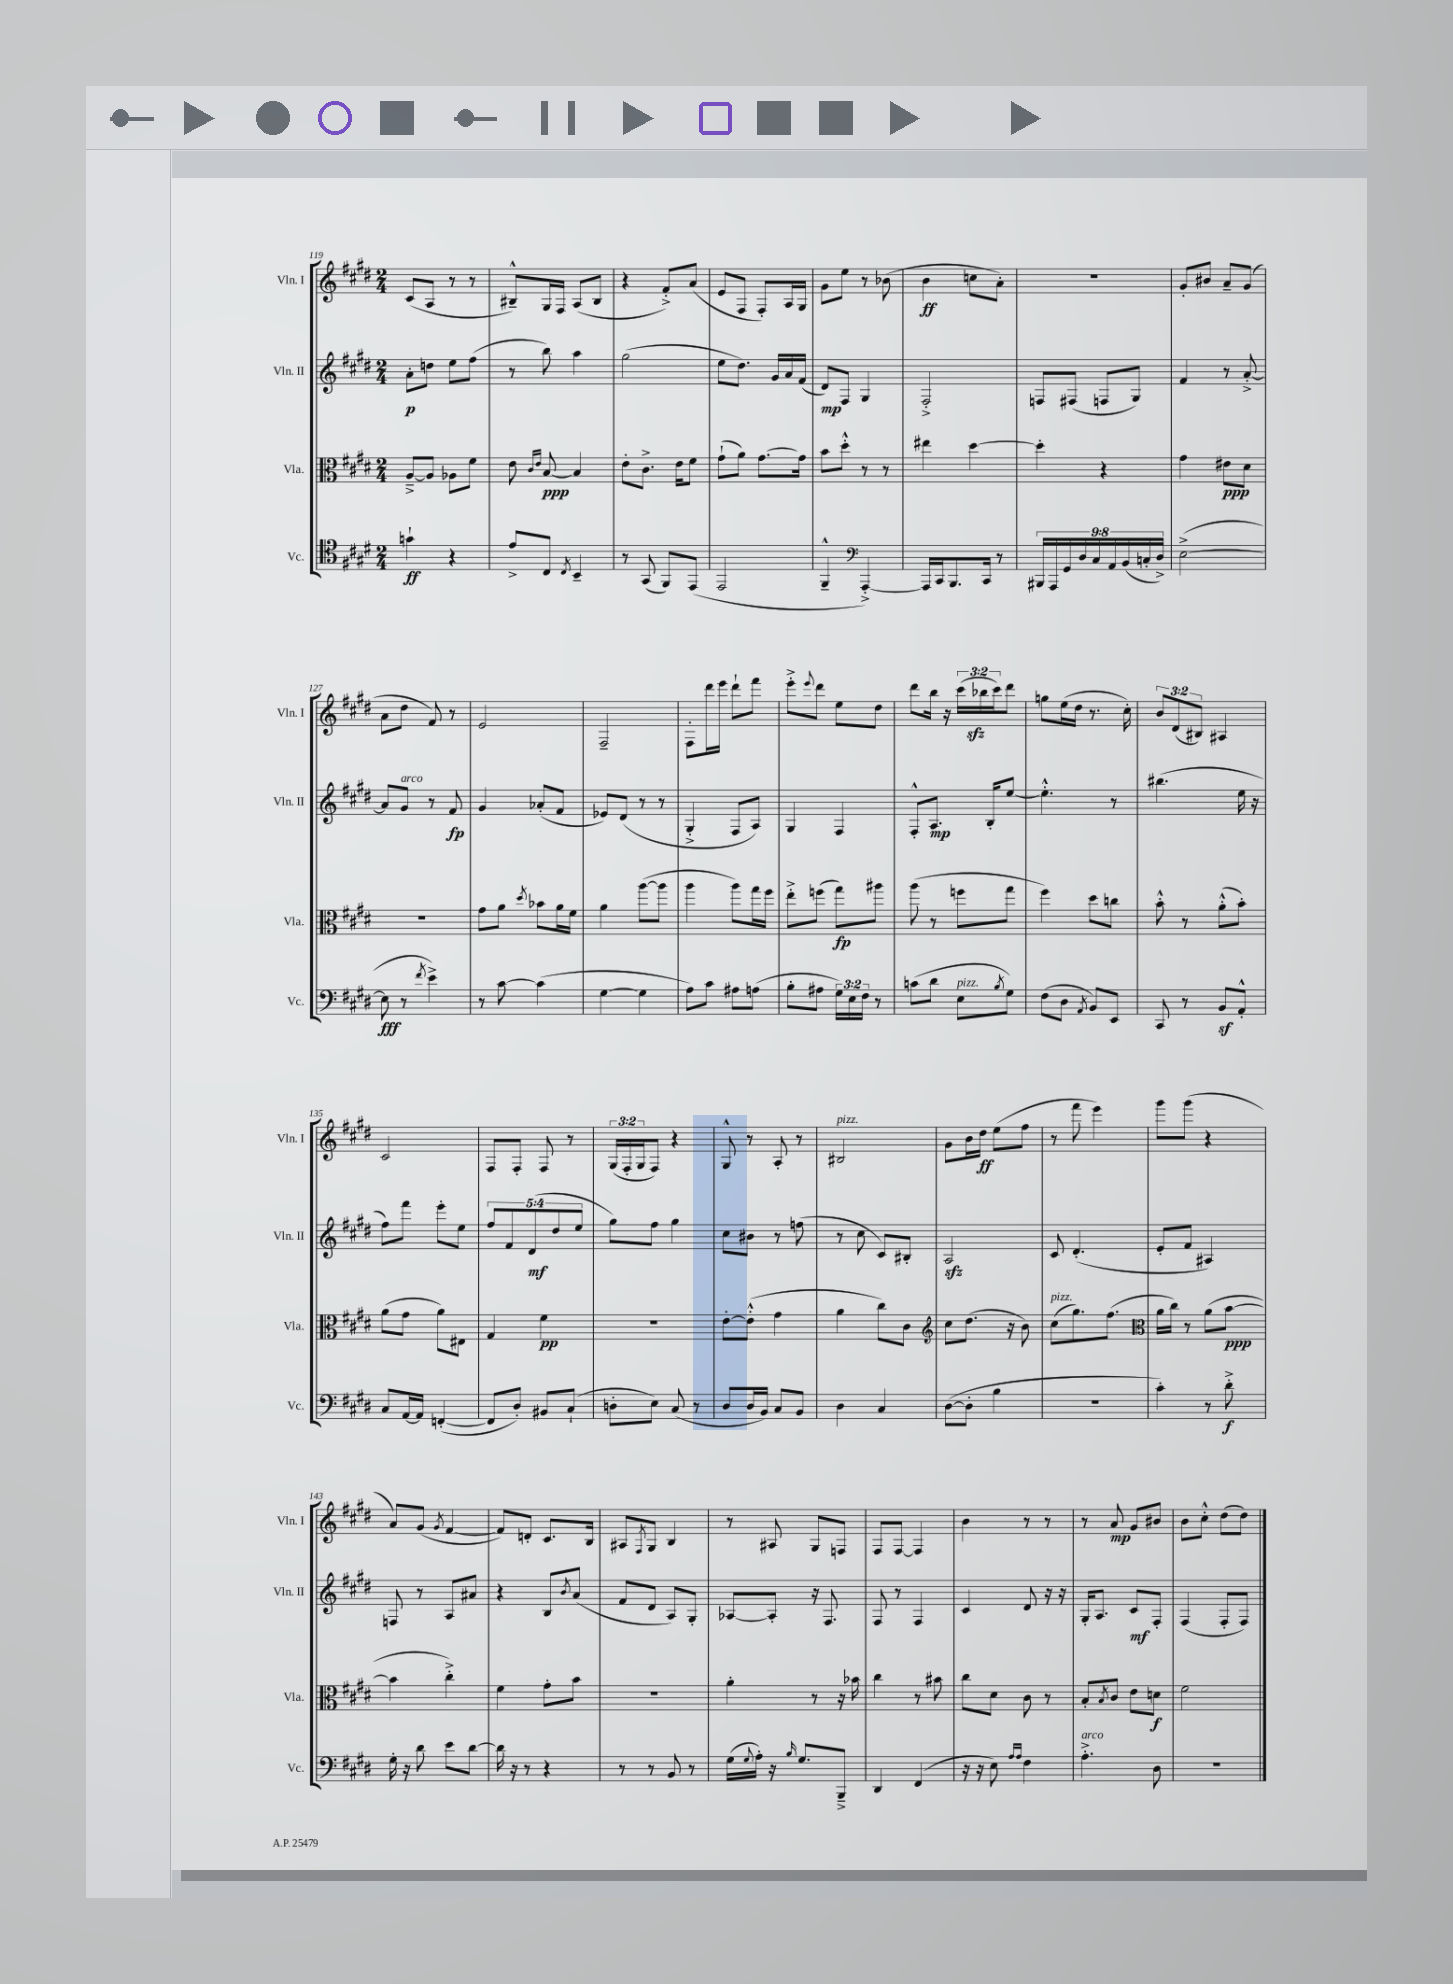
<<
\new StaffGroup <<
\new Staff = "s0" \with { instrumentName = "Vln. I" shortInstrumentName = "Vln. I" } {
    \clef treble \key e \major \numericTimeSignature \time 2/4 \override Staff.TupletNumber.text = #tuplet-number::calc-fraction-text
    cis'8( a8 r8 r8 |
    bis8---^) gis16 fis16 a8( bis8 |
    r4 fis'8-.->) a'8( |
    e'8 fis8 fis8-.) a16 gis16 |
    gis'8 e''8 r8 bes'8( |
    b'4\ff c''8 a'8-.) |
    r2 |
    gis'8-. bis'8 a'8-- gis'8( |
    a'8 dis''8 fis'8) r8 |
    e'2 |
    fis2-- |
    fis8-. dis'''16 e'''16 dis'''8-! fis'''8 |
    e'''8-.-> \appoggiatura { e'''8 } dis'''8 e''8 dis''8 |
    dis'''8 b''16 r16 \tuplet 3/2 { cis'''16( bes''16\sfz cis'''16) } dis'''8 |
    g''8 e''16( dis''16 r8. cis''16-.) |
    \tuplet 3/2 { b'8 dis'8( bis8) } ais4 |
    cis'2 |
    fis8 fis8-. fis8 r8 |
    \tuplet 3/2 { gis16( fis16-. gis16 } fis8) r4 |
    gis8-^ r8 a8-. r8 |
    bis2^\markup { \italic "pizz." } |
    gis'8 b'16 dis''16\ff e''8( fis''8 |
    r8 fis'''8 e'''4) |
    gis'''8 gis'''8( r4 |
    a'8) gis'8( \acciaccatura { gis'8 } fis'4~ |
    fis'8) d'8-. cis'8. b16 |
    ais8 \acciaccatura { fis8 } gis8 b4 |
    r8 ais8 gis8 f8 |
    fis8 fis8~ fis4 |
    b'4 r8 r8 |
    r8 a'8\mp gis'8 bis'8 |
    b'8 cis''8-.-^ dis''8( dis''8) \bar "|." |
}
\new Staff = "s1" \with { instrumentName = "Vln. II" shortInstrumentName = "Vln. II" } {
    \clef treble \key e \major \numericTimeSignature \time 2/4 \override Staff.TupletNumber.text = #tuplet-number::calc-fraction-text
    a'8-.\p d''8 e''8 fis''8( |
    r8 b''8) a''4 |
    gis''2( |
    e''8 dis''8.) gis'16 a'16 fis'16( |
    dis'8\mp) fis8 gis4 |
    fis2-.-> |
    f8 fis8( f8 gis8) |
    fis'4 r8 a'8~-.-> |
    a'8 gis'8^\markup { \italic "arco" } r8 fis'8\fp |
    gis'4 aes'8-.( fis'8 |
    ees'8) dis'8( r8 r8 |
    gis4-.-> fis8 a8) |
    gis4 fis4 |
    fis8-.-^ a8.\mp b16-. e''8~ |
    e''4.-.-^ r8 |
    bis''4.( e''16 r16 |
    fis''8) fis'''8 e'''8-. e''8 |
    \tuplet 5/4 { fis''8 fis'8 dis'8\mf( dis''8 e''8 } |
    gis''8) fis''8 gis''4 |
    cis''8 bis'8 r8 f''8( |
    r8 cis''8 cis'8) bis8-. |
    a2\sfz |
    cis'8 dis'4.-.( |
    e'8-. fis'8 ais4) |
    f8 r8 a8 ais'8 |
    r4 b8 \acciaccatura { b'8 } a'8( |
    fis'8 dis'8 a8) gis8-. |
    aes8~ aes8-. r16 fis8. |
    fis8 r8 fis4 |
    cis'4 dis'8 r16 r16 |
    gis16-. a8. cis'8\mf fis8-. |
    fis4( fis8-. fis8) \bar "|." |
}
\new Staff = "s2" \with { instrumentName = "Vla." shortInstrumentName = "Vla." } {
    \clef alto \key e \major \numericTimeSignature \time 2/4
    a8~---> a8 aes8 fis'8 |
    e'8 \grace { cis'16 e'16 } b8~\ppp b4 |
    e'8-. cis'8.-> e'16 fis'8 |
    gis'8-!( a'8) gis'8.~ gis'16 |
    b'8 dis''8-.-^ r8 r8 |
    eis''4 dis''4~ |
    dis''4-. r4 |
    gis'4 eis'8\ppp dis'8 |
    R2 |
    gis'8 a'8 \acciaccatura { dis''8 } bes'8 a'16 fis'16 |
    a'4 a''8~( a''8 |
    a''4 a''8) gis''16 fis''16 |
    e''8-.-> f''8( gis''8\fp) ais''8 |
    a''8( r8 f''8 gis''8 |
    fis''4) dis''8 c''8 |
    b'8-.-^ r8 a'8-.-^( b'8-.) |
    a'8( gis'8 a'8) eis8 |
    gis4 fis'4\pp |
    r2 |
    e'8~-. e'8-.-^( gis'4 |
    a'4 cis''8) cis'8 |
    \clef treble cis''8 dis''8.( r16 b'8) |
    cis''8^\markup { \italic "pizz." }( gis''8.) fis''8.( |
    \clef alto a'16 cis''16) r8 a'8( b'8~\ppp |
    b'4 cis''4-.->) |
    fis'4 gis'8-. b'8 |
    R2 |
    a'4-. r8 r16 bes'16 |
    cis''4 r8 bis'8 |
    cis''8 dis'8 cis'8 r8 |
    b8-. \acciaccatura { b8 } cis'8 e'8 d'8\f |
    fis'2 \bar "|." |
}
\new Staff = "s3" \with { instrumentName = "Vc." shortInstrumentName = "Vc." } {
    \clef tenor \key e \major \numericTimeSignature \time 2/4 \override Staff.TupletNumber.text = #tuplet-number::calc-fraction-text
    g'4-!\ff r4 |
    e'8-> cis8 \acciaccatura { cis8 } b,4-- |
    r8 gis,8( fis,8) e,8( |
    e,2 |
    fis,4---^ \clef bass a,,4~-.->) |
    a,,16 cis,16 b,,8. cis,16 r8 |
    \tuplet 9/8 { bis,,16 a,,16 gis,16 dis16 cis16 a,16 b,16( c16-. dis16->) } |
    e2~->( |
    e8\fff r8 \acciaccatura { fis'8 } e'4->) |
    r8 cis'8~ cis'4( |
    gis4~ gis4 |
    a8) cis'8 ais8 a8( |
    b8-. ais8 \tuplet 3/2 { gis16) e16 fis16 } r8 |
    c'8( dis'8 e8^\markup { \italic "pizz." } \acciaccatura { b8 } gis8) |
    fis8( dis8 \acciaccatura { a,8 } b,8) e,8 |
    cis,8 r8 b,8\sf a,8-.-^ |
    cis8 a,16~ a,16 f,4~-.( |
    f,8 dis8-.) bis,8 cis8-!( |
    d8-. e8) cis8( r8 |
    dis8 dis16 b,16) cis8 b,8 |
    dis4 cis4 |
    dis8~( dis8-. b4 |
    R2 |
    cis'4-.) r8 dis'8-.->\f |
    gis16-. r16 dis'8 e'8 dis'8~ |
    dis'16 r16 r8 r4 |
    r8 r8 b,8 r8 |
    gis16( \appoggiatura { gis8 } a16-.) r16 \grace { b16 } gis8. b,,8---> |
    dis,4 fis,4( |
    r16 r16 e8) \grace { a16 a16 } fis4 |
    a4.-.->^\markup { \italic "arco" } dis8 |
    R2 \bar "|." |
}
>>
>>
\layout { \context { \Score currentBarNumber = #119 } }
